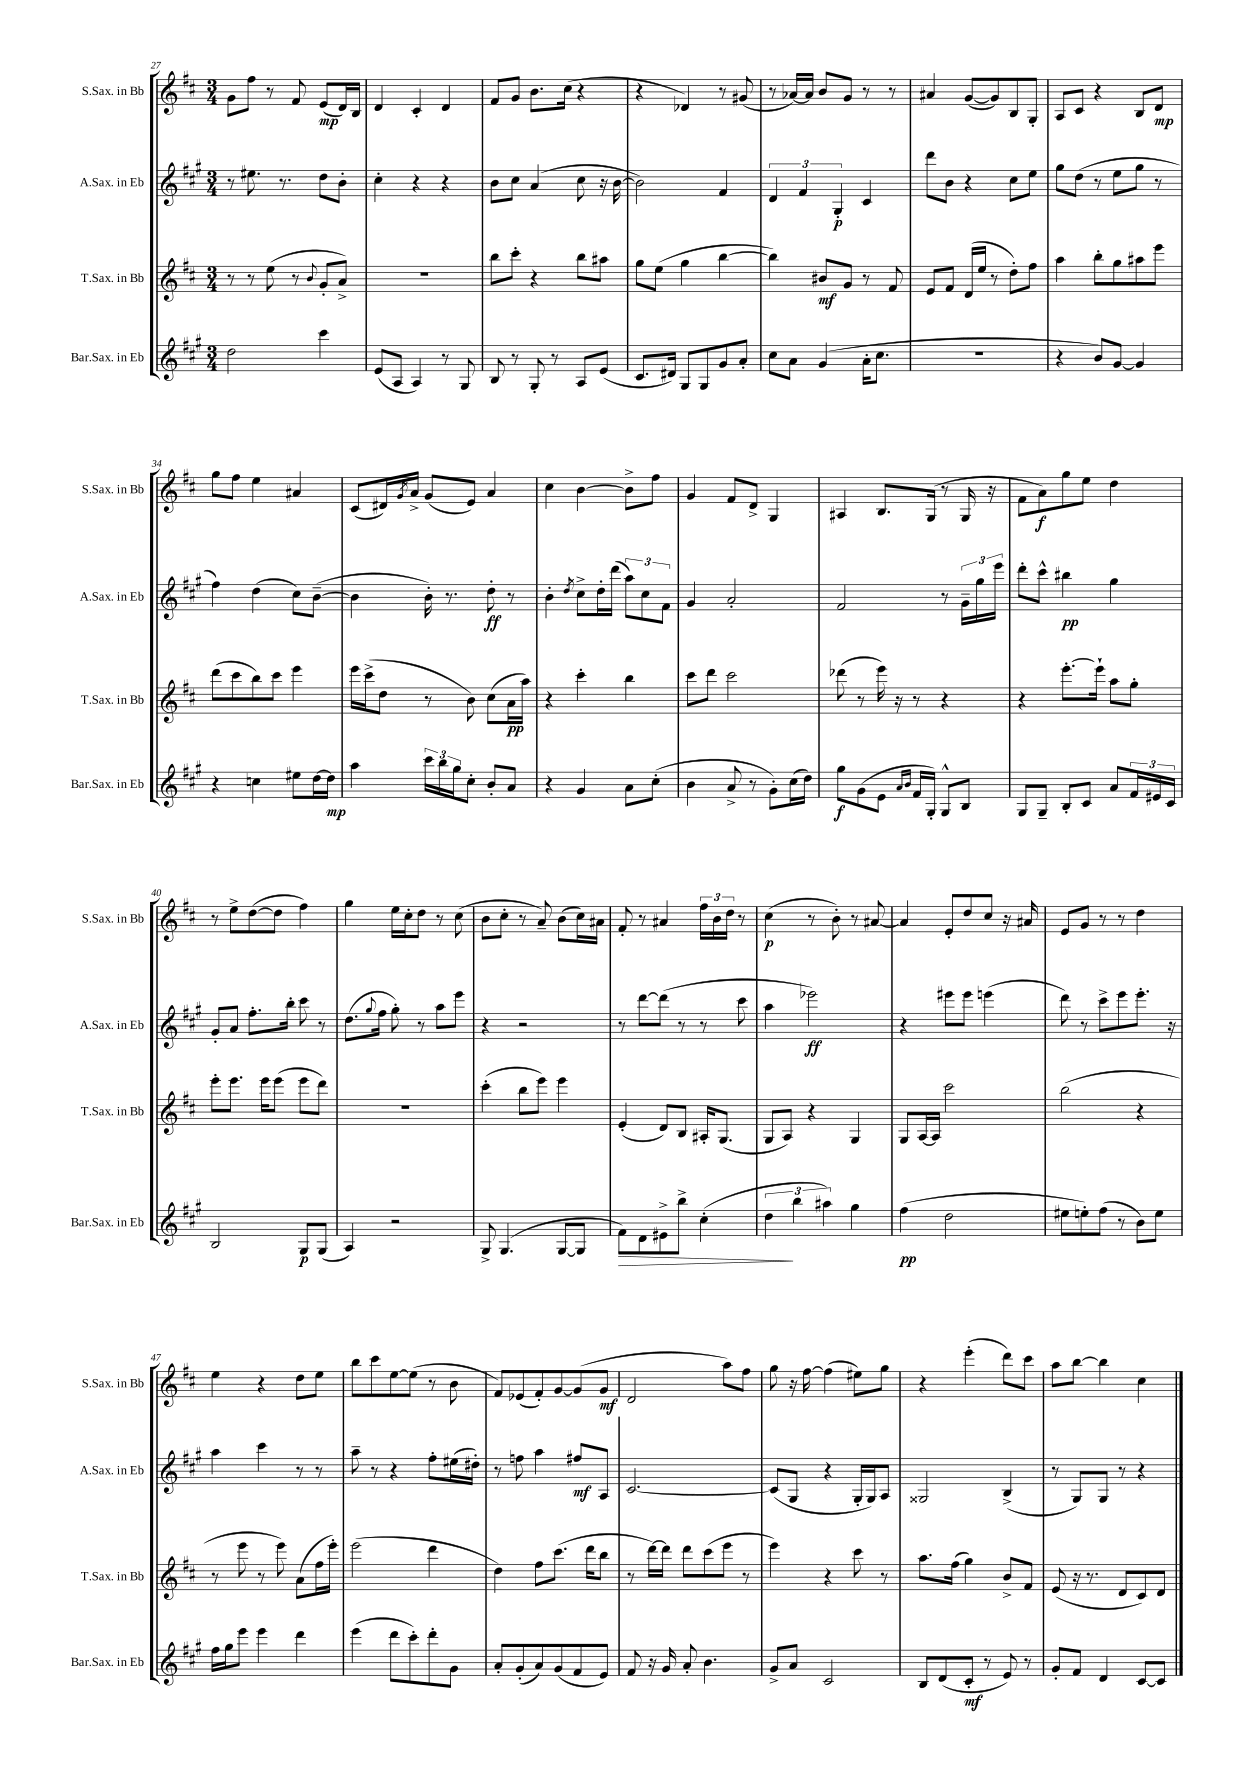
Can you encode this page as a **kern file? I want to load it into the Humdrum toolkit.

**kern	**kern	**kern	**kern
*staff4	*staff3	*staff2	*staff1
*clefG2	*clefG2	*clefG2	*clefG2
*k[f#c#g#]	*k[f#c#]	*k[f#c#g#]	*k[f#c#]
*M3/4	*M3/4	*M3/4	*M3/4
2dd	8r	8r	8g
.	8r	8.ee#	8ff#
.	(8ee	.	8r
.	.	8.r	.
.	8r	.	8f#
.	8qqb	.	.
4ccc#	8g'	8dd	(8e
.	8a^)	8b'	16d)
.	.	.	16B
=	=	=	=
(8e	2.r	4cc#'	4d
8A	.	.	.
4A)	.	4r	4c#'
8r	.	4r	4d
8G#	.	.	.
=	=	=	=
8B	8bb	8b	8f#
8r	8ccc#'	8cc#	8g
8G#'	4r	(4a	8.b
8r	.	.	.
.	.	.	(16cc#
8A	8bb	8cc#	4r
(8e	8aa#	16r	.
.	.	[16b	.
=	=	=	=
8.c#	8gg	2b])	4r
.	(8ee	.	.
16d#)	.	.	.
8G#	4gg	.	4d-)
8G#	.	.	.
8g#	[4bb	4f#	8r
8a'	.	.	(8g#
=	=	=	=
8cc#	4bb])	6d	8r
8a	.	.	[16a-)
.	.	6f#	.
.	.	.	16a-]
(4g#	8b#	.	8b
.	.	6G#'	.
.	8g	.	8g
16a'	8r	4c#	8r
8.cc#	.	.	.
.	8f#	.	8r
=	=	=	=
2.r	8e	8ddd	4a#
.	8f#	8b	.
.	(16d	4r	([8g
.	16ee	.	.
.	8r	.	8g])
.	8dd')	8cc#	8B
.	8ff#	8ee	8G'
=	=	=	=
4r	4aa	8gg#	8A
.	.	(8dd	8c#
8b)	8bb'	8r	4r
[8g#	8gg	8ee	.
4g#]	8aa#	8gg#	8B
.	8eee	8r	8d
=	=	=	=
4r	(8ddd	4ff#)	8gg
.	8ccc#	.	8ff#
4cc	8bb)	(4dd	4ee
.	8ccc#	.	.
8ee#	4eee	8cc#)	4a#
[16dd	.	([8b~	.
16dd]	.	.	.
=	=	=	=
4aa	16eee	4b]	(8c#
.	(16ccc#^	.	.
.	8dd	.	16d#)
.	.	.	8qg
.	.	.	16a^
24ccc#	8r	16b')	(8g
24bb	.	.	.
.	.	8.r	.
24gg#	.	.	.
8cc#'	8b)	.	8e)
8b'	(8cc#	8dd'	4a
8a	16a	8r	.
.	16aa)	.	.
=	=	=	=
4r	4r	4b'	4cc#
.	.	8qdd	.
4g#	4ccc#'	8cc#^	[4b
.	.	16dd'	.
.	.	(16ddd	.
8a	4bb	12aa)	8b^]
.	.	12cc#	.
(8cc#'	.	.	8ff#
.	.	12f#	.
=	=	=	=
4b	8ccc#	4g#	4g
.	8ddd	.	.
8a^	2ccc#	2a'	8f#
8r	.	.	8d^
8g#')	.	.	4G
(16cc#	.	.	.
16dd)	.	.	.
=	=	=	=
8gg#	(8ddd-	2f#	4A#
(8g#	8r	.	.
8e	16eee)	.	8.B
.	16r	.	.
16qqa	.	.	.
16qqb	.	.	.
16f#	8r	.	.
16G#')	.	.	(16G
8G#^^	4r	8r	8r
8B	.	24g#~	16G
.	.	24gg#	.
.	.	.	16r
.	.	24eee	.
=	=	=	=
8G#	4r	8ddd'	8f#
8G#~	.	8ccc#^^	8a)
8B'	[8.eee'	4bb#	8gg
8c#	.	.	8ee
.	16eee`]	.	.
8a	8aa	4gg#	4dd
24f#	8gg'	.	.
24e#	.	.	.
24c#	.	.	.
=	=	=	=
2B	8eee'	8g#'	8r
.	8.eee	8a	8ee^
.	.	8.ff#'	([8dd
.	16eee	.	.
.	(8eee	.	8dd]
.	.	16bb'	.
8G#	8eee	8ccc#	4ff#)
(8G#	8ddd)	8r	.
=	=	=	=
4A)	2.r	(8.dd	4gg
.	.	8qqgg#	.
.	.	16ff#	.
2r	.	8gg#')	16ee
.	.	.	16cc#'
.	.	8r	8dd
.	.	8aa	8r
.	.	8eee	(8cc#
=	=	=	=
8G#^	(4ccc#'	4r	8b
(4.G#	.	.	8cc#'
.	8bb	2r	8r
.	8eee)	.	8a~)
[8G#	4eee	.	(8b
8G#]	.	.	16cc#)
.	.	.	16a#
=	=	=	=
8f#)	(4e'	8r	8f#'
8d	.	[8ddd	8r
8e#^	8d)	(8ddd]	4a#
8bb^	8B	8r	.
(4cc#'	16A#'	8r	24ff#
.	.	.	24b
.	(8.G	.	.
.	.	.	24dd
.	.	8ccc#	8r
=	=	=	=
6dd	8G	4aa	(4cc#
.	8A)	.	.
6bb	.	.	.
.	4r	2eee-)	8r
6aa#)	.	.	.
.	.	.	8b')
4gg#	4G	.	8r
.	.	.	[8a#
=	=	=	=
(4ff#	8G	4r	4a#]
.	[16A	.	.
.	16A]	.	.
2dd	2ccc#	8eee#	8e'
.	.	8eee#	8dd
.	.	(4eee	8cc#
.	.	.	16r
.	.	.	16a#
=	=	=	=
8ee#	(2bb	8ddd)	8e
8ee')	.	8r	8g
(8ff#	.	8ccc#^	8r
8r	.	8eee	8r
8b)	4r	8.eee'	4dd
8ee	.	.	.
.	.	16r	.
=	=	=	=
16ff#	8r	4aa	4ee
16gg#	.	.	.
8eee	8eee	.	.
4eee	8r	4ccc#	4r
.	8eee)	.	.
4ddd	(8a	8r	8dd
.	16ff#	8r	8ee
.	16eee')	.	.
=	=	=	=
(4eee	(2eee	8aa~	8bb
.	.	8r	8ccc#
8ddd	.	4r	[8ee
8ccc#')	.	.	(8ee]
8ddd'	4ddd	8ff#'	8r
8g#	.	(16ee#	8b
.	.	16dd#')	.
=	=	=	=
8a'	4dd)	8r	8f#)
(8g#'	.	8ff	(8e-
8a)	8ff#	4aa	8f#')
(8g#	(8.ccc#	.	[8g
8f#	.	8ff#	(8g]
.	16ddd	.	.
8e)	8bb	8A	8g
=	=	=	=
8f#	8r	[2.c#	2d
16r	[16ddd)	.	.
16g#	16ddd]	.	.
8a'	8ddd	.	.
4.b	(8ccc#	.	.
.	8eee	.	8aa)
.	8r	.	8ff#
=	=	=	=
8g#^	4eee)	(8c#]	8gg
8a	.	8G#	16r
.	.	.	[16ff#
2c#	4r	4r	(4ff#]
.	8ccc#	16G#'	8ee#)
.	.	16G#)	.
.	8r	8A	8gg
=	=	=	=
8B	8.aa	2G##	4r
(8d	.	.	.
.	(16ff#	.	.
8c#'	4gg)	.	(4eee'
8r	.	.	.
8e)	8b^	(4B^	8ddd)
8r	8f#	.	8ccc#
=	=	=	=
8g#'	(8e	8r	8aa
8f#	16r	8G#)	[8bb
.	8.r	.	.
4d	.	8G#	4bb]
.	8d	8r	.
[8c#	8c#)	4r	4cc#
8c#]	8d	.	.
==	==	==	==
*-	*-	*-	*-
